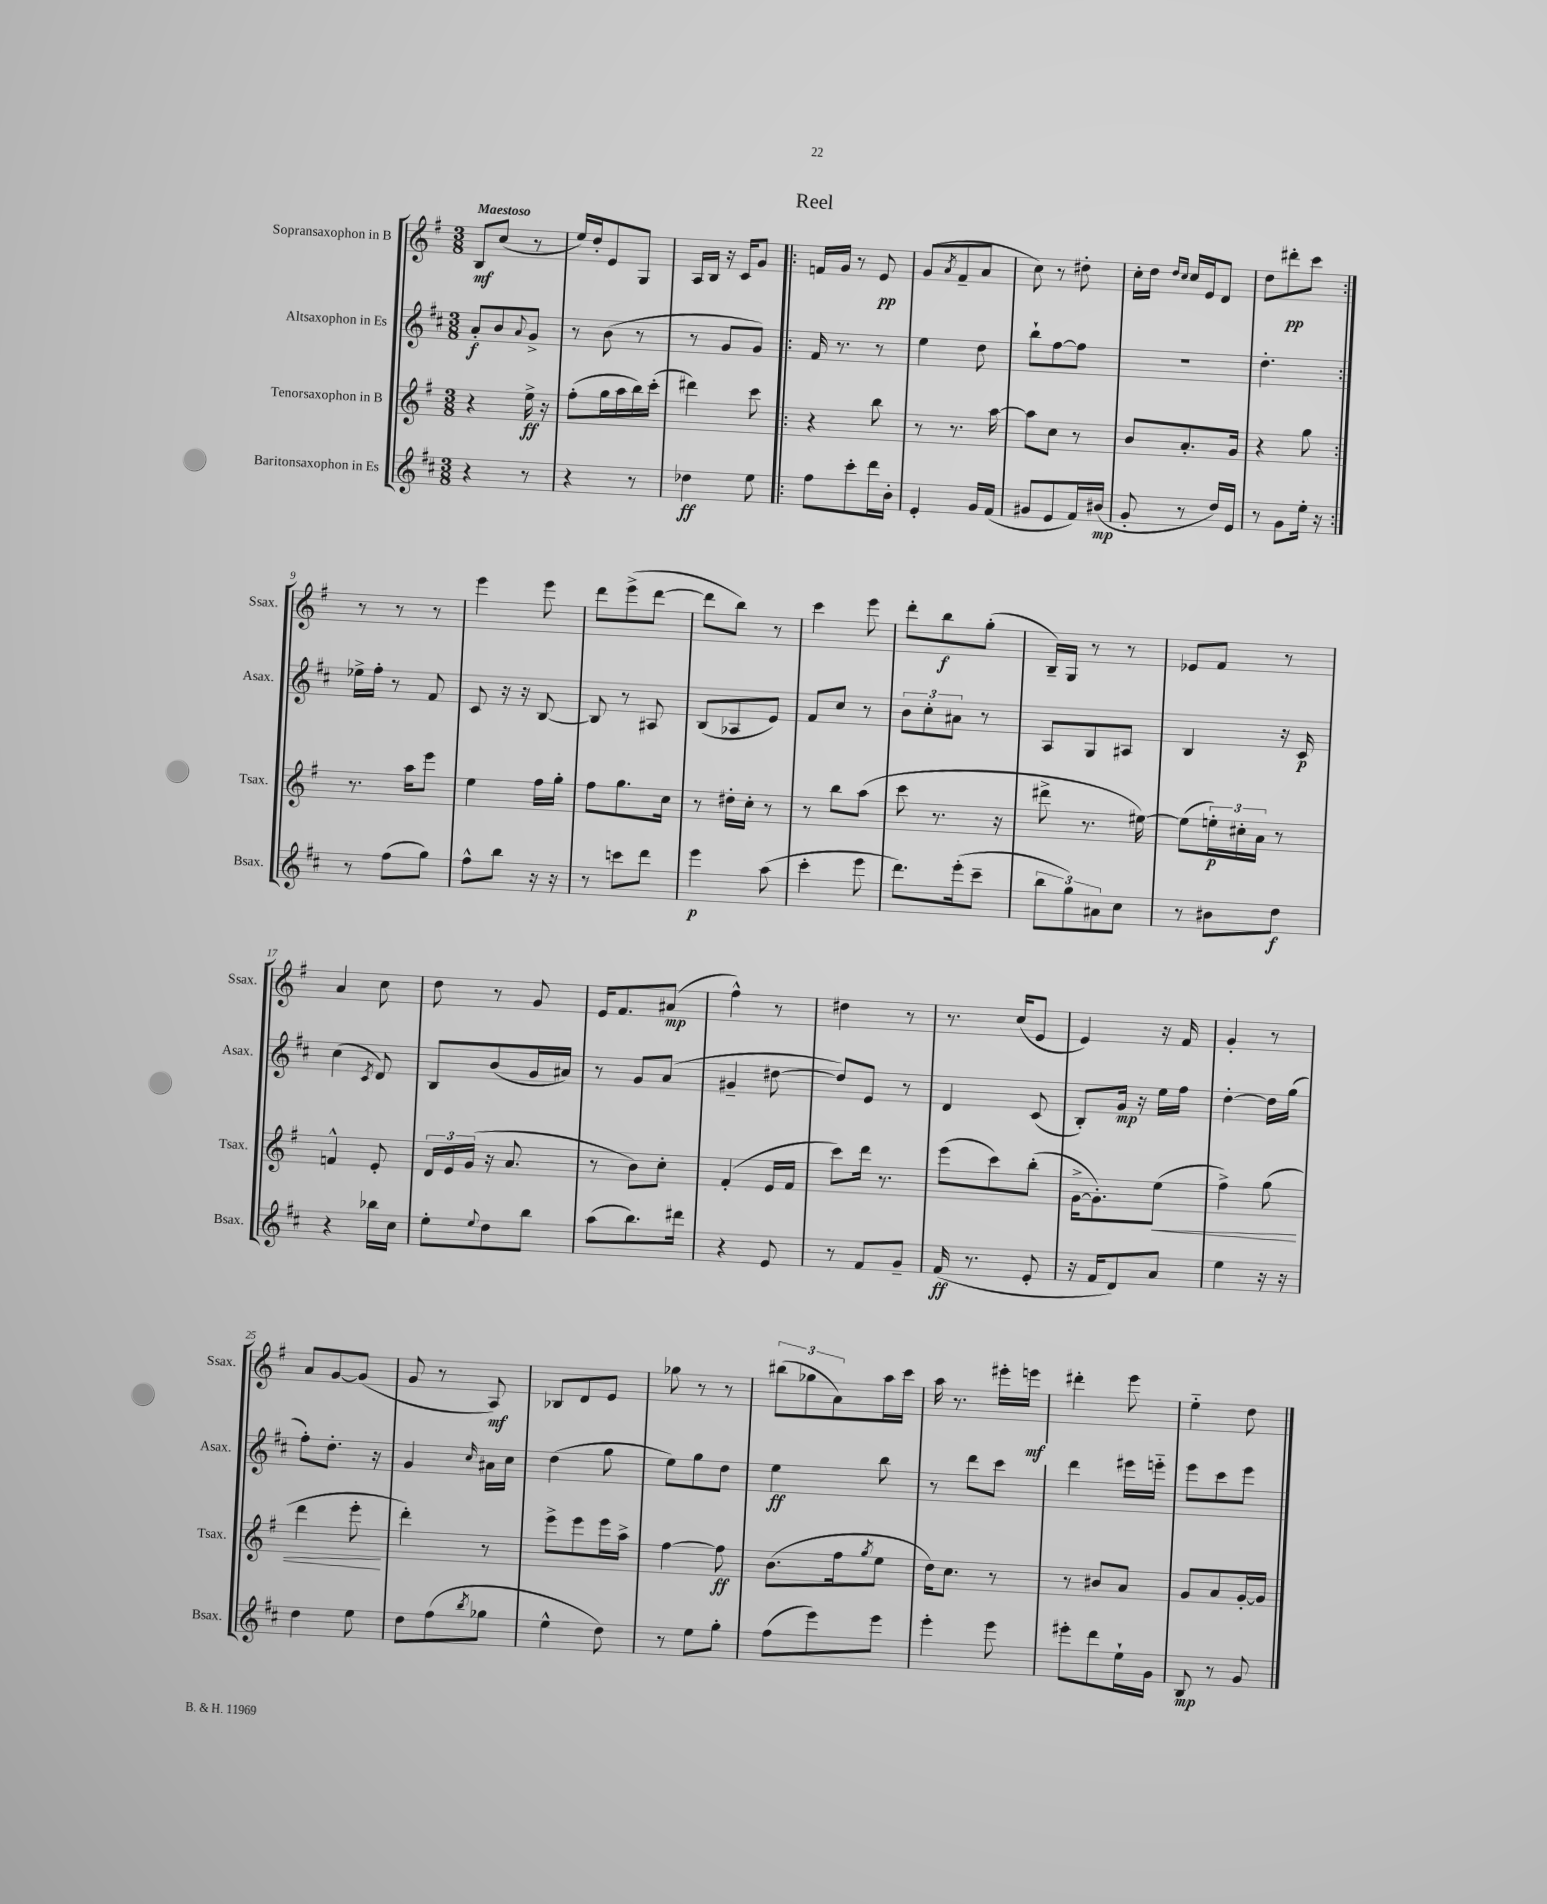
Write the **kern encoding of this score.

**kern	**kern	**kern	**kern
*staff4	*staff3	*staff2	*staff1
*clefG2	*clefG2	*clefG2	*clefG2
*k[f#c#]	*k[f#]	*k[f#c#]	*k[f#]
*M3/8	*M3/8	*M3/8	*M3/8
4r	4r	8a'/L	8B/L
.	.	8b/	(8cc/J
.	.	8qqa/	.
8r	16ee^\	8g^/J	8r
.	16r	.	.
=	=	=	=
4r	(8ff#'\L	8r	16ee/LL)
.	.	.	16dd'/J
.	16gg\L	(8b\	8e/
.	16aa\	.	.
8r	16bb\)	8r	8G/J
.	(16ccc'\JJ	.	.
=	=	=	=
4dd-\	4ddd#\)	8r	16A/LL
.	.	.	16B/JJ
.	.	8g/L	16r
.	.	.	16c/LK
8ee\	8ccc\	8g/J)	8g/J
=!|:	=!|:	=!|:	=!|:
8ff#\L	4r	16f#/	16f/LL
.	.	8.r	16g/JJ
8ccc#'\	.	.	8r
16ddd\L	8bb\	8r	8e/
16b'\JJ	.	.	.
=	=	=	=
4e'/	8r	4ee\	(8g/L
.	.	.	8qa/
.	8.r	.	8f#~/
16g/LL	.	8dd\	8a/J
(16f#/JJ	[16aa\	.	.
=	=	=	=
8g#/L	8aa\]L	8bb`\L	8cc\)
8e/	8cc\J	[8ff#\	8r
16f#/L)	8r	8ff#\]J	8dd#'\
(16b#/JJ	.	.	.
=	=	=	=
8g'/	8b/L	4.r	16cc'\LL
.	.	.	16dd\JJ
.	.	.	16qqdd/LL
.	.	.	16qqcc/JJ
8r	8.a'/	.	16cc/LL
.	.	.	16e/J
16dd/LL)	.	.	8d/J
16e/JJ	16g/Jk	.	.
=	=	=	=
8r	4r	4.dd'\	8dd\L
8g\L	.	.	8ddd#'\
16ee'\Jk	8gg\	.	8ccc\J
16r	.	.	.
=:|!	=:|!	=:|!	=:|!
8r	8.r	16ee-^\LL	8r
.	.	16ff#'\JJ	.
(8ff#\L	.	8r	8r
.	16aa\LK	.	.
8gg\J)	8eee\J	8f#/	8r
=	=	=	=
8ff#^^\L	4ee\	8c#/	4eee\
8bb\J	.	16r	.
.	.	16r	.
16r	16ff#\LL	[8B/	8eee\
16r	16gg'\JJ	.	.
=	=	=	=
8r	8ff#\L	8B/]	8ddd\L
8ccc\L	8.gg\	8r	(8eee^\
8ddd\J	.	8A#/	[8ddd\J
.	16cc\Jk	.	.
=	=	=	=
4eee\	8r	(8B/L	8ddd\]L
.	16dd#'\LL	8A-/	8bb\J)
.	16cc'\JJ	.	.
(8aa\	8r	8e/J)	8r
=	=	=	=
4ccc#'\	8r	8f#/L	4ccc\
.	8bb\L	8cc#/J	.
8eee\	(8aa\J	8r	8eee\
=	=	=	=
8.ddd\L)	8ccc\	12b\L	8ddd'\L
.	.	12cc#'\	.
.	8.r	.	8bb\
.	.	12a#\J	.
(16eee'\k	.	.	.
8ccc#~\J	.	8r	(8gg'\J
.	16r	.	.
=	=	=	=
12bb\L	8ddd#^\	8A/L	16B~/LL)
.	.	.	16G/JJ
12gg\)	.	.	.
.	8.r	8G/	8r
12a#\	.	.	.
8cc#\J	.	8A#/J	8r
.	[16ee#\)	.	.
=	=	=	=
8r	(8ee#\]L	4B/	8e-/L
8b#\L	24ee'\L)	.	8f#/J
.	24cc#'\	.	.
.	24a\JJ	.	.
8dd\J	8r	16r	8r
.	.	16c#/	.
=	=	=	=
4r	4f^^/	(4cc#\	4a/
.	.	8qc#/	.
16bb-\LL	8e'/	8d/)	8cc\
16cc#\JJ	.	.	.
=	=	=	=
8ee'\L	24d/LL	8B/L	8dd\
.	24e/	.	.
.	(24g/JJ	.	.
8qqee/	.	.	.
8dd\	16r	(8b/	8r
.	8.a/	.	.
8bb\J	.	16g/L	8g/
.	.	16a#/JJ)	.
=	=	=	=
(8aa\L	8r	8r	16e/LK
.	.	.	8.f#/
8.bb\)	8b\L)	8g/L	.
.	8cc'\J	(8a/J	(8a#/J
16ddd#\Jk	.	.	.
=	=	=	=
4r	(4f#'/	4g#~/	4ff#^^\)
8e/	16e/LL	[8dd#\	8r
.	16f#/JJ	.	.
=	=	=	=
8r	8ccc\L)	8dd#/]L)	4dd#\
8f#/L	16ddd\Jk	8e/J	.
.	8.r	.	.
8g~/J	.	8r	8r
=	=	=	=
(16f#/	(8eee\L	4d/	8.r
8.r	.	.	.
.	8ccc\)	.	.
.	.	.	(16cc/LK
8e'/	(8bb'\J	(8c#/	8e/J
=	=	=	=
16r	[16g^\LK	8B'/L)	4e/)
16f#/LK	8.g'\])	.	.
8d/)	.	16g/Jk	.
.	.	16r	.
8a/J	(8ee\J	16ee\LL	16r
.	.	16ff#\JJ	16f#/
=	=	=	=
4ee\	4ff#^\)	[4dd'\	4g'/
16r	(8gg\	16dd\]LL	8r
16r	.	(16gg\JJ	.
=	=	=	=
4dd\	4ddd\	8ff#'\L)	8a/L
.	.	8.dd'\J	[8g/
8ee\	8eee'\	.	(8g/]J
.	.	16r	.
=	=	=	=
8dd\L	4ddd'\)	4g/	8g/
(8ff#\	.	.	8r
8qbb/	.	16qqcc#/	.
8gg-\J	8r	16a#\LL	8A/)
.	.	16cc#\JJ	.
=	=	=	=
4ee^^\	8eee^\L	(4dd\	8B-/L
.	8eee\	.	8d/
8dd\)	16eee\L	8gg\	8e/J
.	16aa^\JJ	.	.
=	=	=	=
8r	[4ff#\	8ee\L)	8gg-\
8ee\L	.	8gg\	8r
8gg'\J	8ff#\]	8dd\J	8r
=	=	=	=
(8ff#\L	(8.b\L	4ee\	(12bb#\L
.	.	.	12gg-\
8eee\)	.	.	.
.	.	.	12a\)
.	16ff#\k	.	.
.	8qgg/	.	.
8eee\J	8ee\J	8bb\	16aa\L
.	.	.	16ccc\JJ
=	=	=	=
4eee'\	16dd\LK)	8r	16aa\
.	8.cc\J	.	8.r
.	.	8ddd\L	.
8eee\	8r	8ccc#\J	16eee#'\LL
.	.	.	16eee\JJ
=	=	=	=
8eee#'\L	8r	4ddd\	4ddd#'\
8ddd\	8b#/L	.	.
16ee`\L	8a/J	16eee#\LL	8eee\
16g\JJ	.	16eee'~\JJ	.
=	=	=	=
8B/	8g/L	8eee\L	4ee'~\
8r	8a/	8ccc#\	.
8g/	[16g'/L	8eee\J	8dd\
.	16g/]JJ	.	.
==	==	==	==
*-	*-	*-	*-
